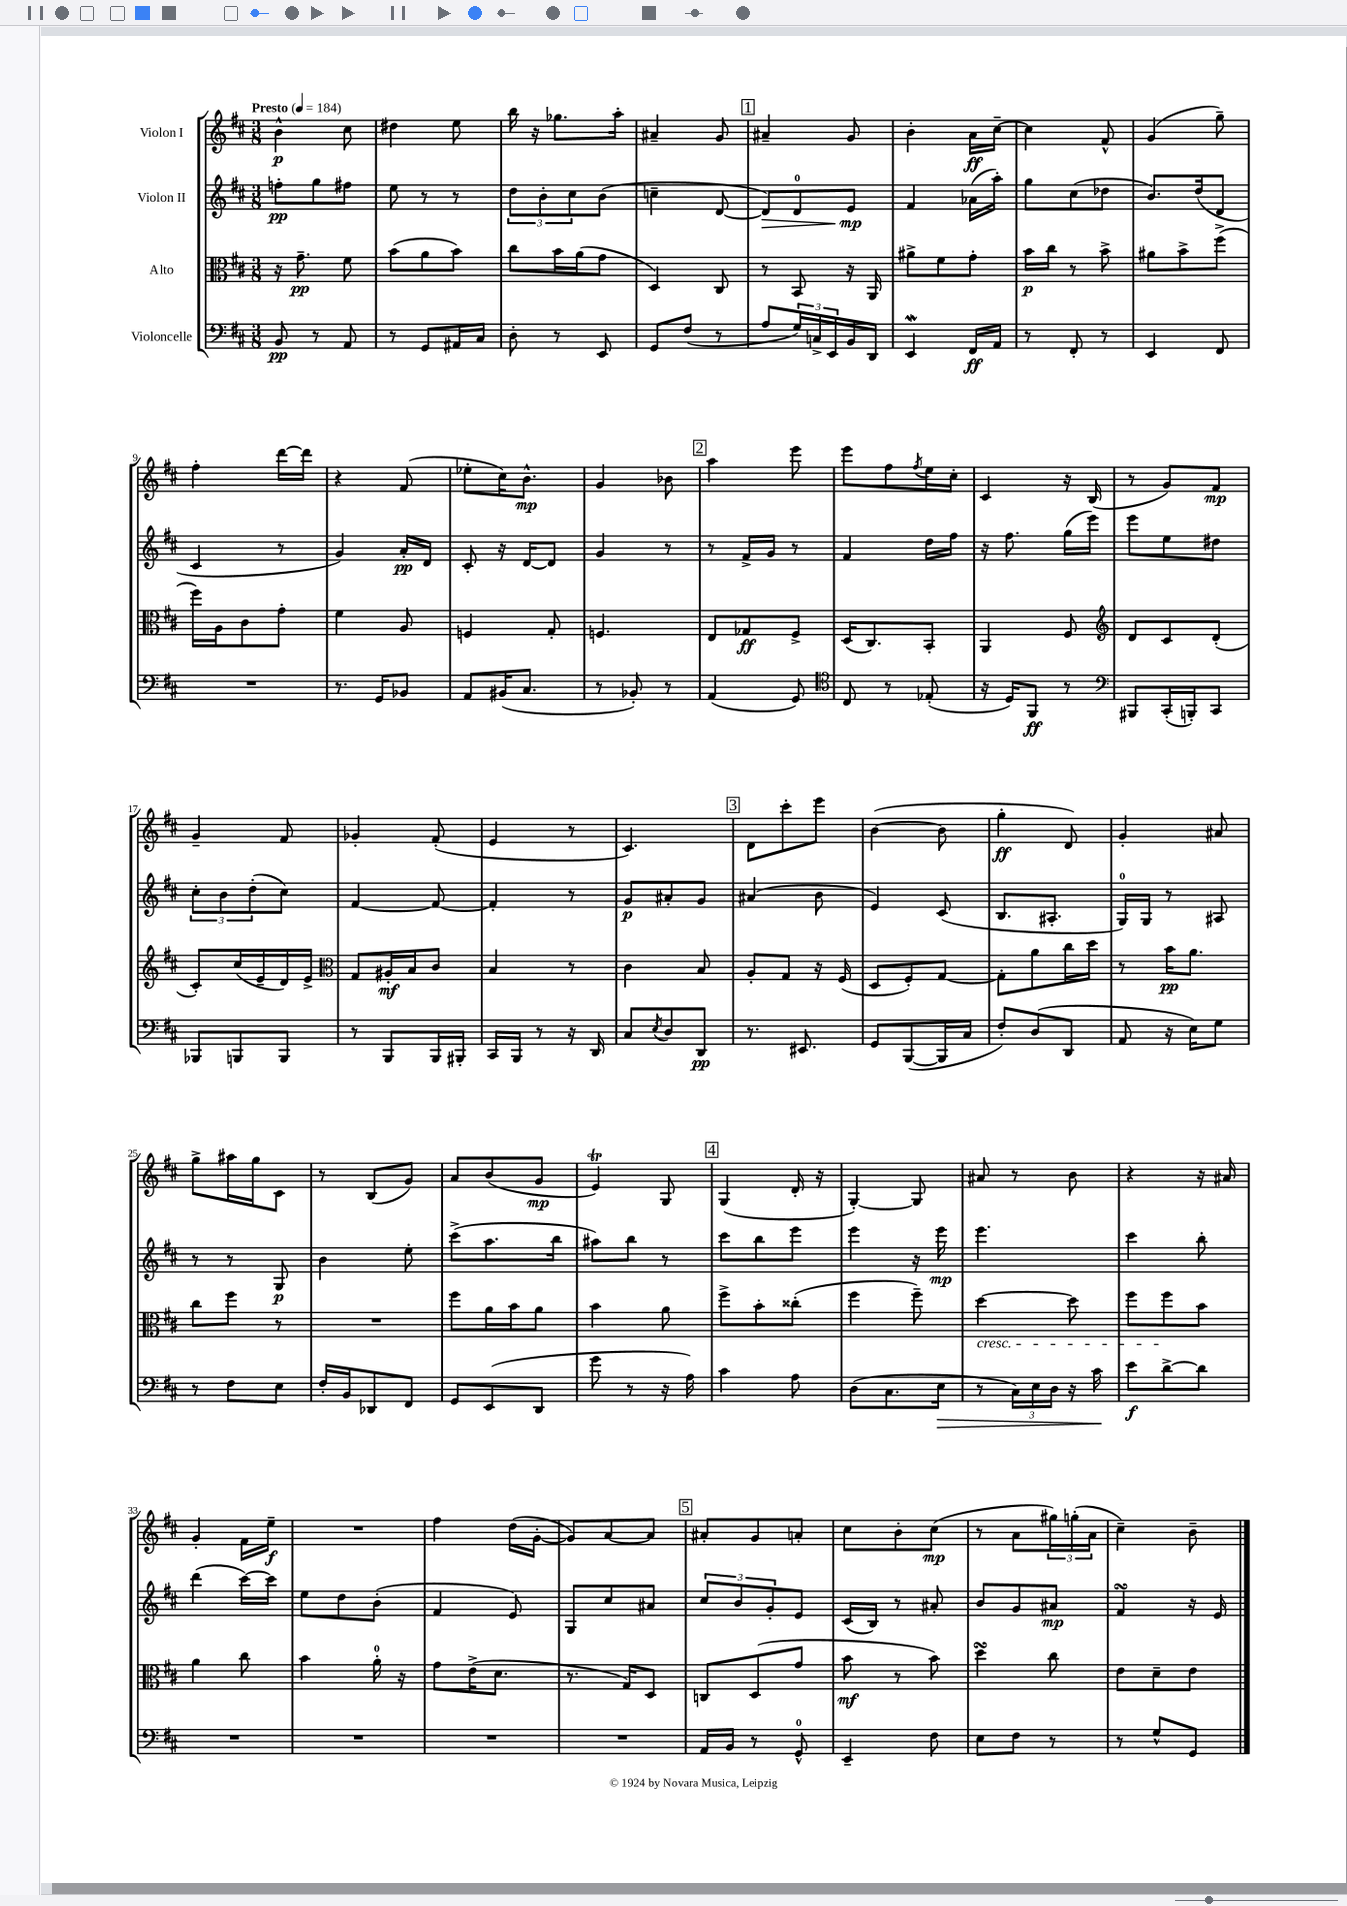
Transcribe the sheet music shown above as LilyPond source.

<<
\new StaffGroup <<
\new Staff = "s0" \with { instrumentName = "Violon I" } {
    \clef treble \key d \major \numericTimeSignature \time 3/8 \tempo "Presto" 4 = 184
    b'4-^\p cis''8 |
    dis''4 e''8 |
    b''16 r16 ges''8. a''16-. |
    ais'4-- g'8 |
    \mark \markup { \box "1" } ais'4-- g'8 |
    b'4-. a'16\ff cis''16~-- |
    cis''4 fis'8-^ |
    g'4( g''8--) |
    fis''4-. d'''16~ d'''16 |
    r4 fis'8( |
    ees''8-. cis''16) b'8.-^\mp |
    g'4 bes'8 |
    \mark \markup { \box "2" } a''4 e'''8 |
    e'''8 fis''8 \acciaccatura { fis''8 } e''16 cis''16-. |
    cis'4 r16 b16( |
    r8 g'8) fis'8\mp |
    g'4-- fis'8 |
    ges'4-. fis'8-.( |
    e'4 r8 |
    cis'4.) |
    \mark \markup { \box "3" } d'8 cis'''8-. e'''8 |
    b'4~( b'8 |
    g''4-.\ff d'8) |
    g'4-. ais'8 |
    g''8-> ais''16 g''16 cis'8 |
    r8 b8( g'8) |
    a'8 b'8( g'8\mp |
    e'4\trill) g8 |
    \mark \markup { \box "4" } g4( d'16-. r16 |
    g4~-.) g8 |
    ais'8 r8 b'8 |
    r4 r16 ais'16 |
    g'4-. fis'16 e''16--\f |
    R4. |
    fis''4 d''16( g'16~-. |
    g'8) a'8~ a'8 |
    \mark \markup { \box "5" } ais'8-. g'8 a'8-. |
    cis''8 b'8-. cis''8\mp( |
    r8 a'8 \tuplet 3/2 { gis''16) g''16-.( a'16 } |
    cis''4--) b'8-- \bar "|." |
}
\new Staff = "s1" \with { instrumentName = "Violon II" } {
    \clef treble \key d \major \numericTimeSignature \time 3/8
    f''8-.\pp g''8 fis''8 |
    e''8 r8 r8 |
    \tuplet 3/2 { d''8 b'8-. cis''8 } b'8( |
    c''4-- d'8~ |
    \mark \markup { \box "1" } d'8\>) d'8-0 e'8\mp\! |
    fis'4 aes'16( a''16-.) |
    g''8 cis''8( des''8 |
    b'8.) d''16( d'8 |
    cis'4 r8 |
    g'4) a'16-.\pp d'16 |
    cis'8-. r16 d'16~ d'8 |
    g'4 r8 |
    \mark \markup { \box "2" } r8 fis'16-> g'16 r8 |
    fis'4 d''16 fis''16 |
    r16 fis''8. g''16( e'''16) |
    e'''8 e''8 dis''8 |
    \tuplet 3/2 { cis''8-. b'8 d''8-.( } cis''8) |
    fis'4~ fis'8~ |
    fis'4-. r8 |
    g'8\p ais'8-. g'8 |
    \mark \markup { \box "3" } ais'4( b'8 |
    e'4) cis'8( |
    b8. ais8.-. |
    g16-0) g16 r8 ais8 |
    r8 r8 g8\p |
    b'4 e''8-. |
    cis'''8->( a''8. b''16 |
    ais''8) b''8 r8 |
    \mark \markup { \box "4" } cis'''8 b''8 e'''8 |
    e'''4 r16 e'''16\mp |
    e'''4. |
    cis'''4 b''8-. |
    d'''4( cis'''16~) cis'''16 |
    e''8 d''8 b'8-.( |
    fis'4 e'8) |
    g8 cis''8 ais'8 |
    \mark \markup { \box "5" } \tuplet 3/2 { cis''8 b'8 g'8-. } e'8 |
    cis'16( b16) r8 ais'8-. |
    b'8 g'8 ais'8\mp |
    fis'4\turn r16 e'16 \bar "|." |
}
\new Staff = "s2" \with { instrumentName = "Alto" } {
    \clef alto \key d \major \numericTimeSignature \time 3/8
    r16 g'8.--\pp fis'8 |
    b'8( a'8 b'8) |
    cis''8 b'16 a'16( g'8 |
    d4) cis8 |
    \mark \markup { \box "1" } r8 b,8 r16 a,16 |
    ais'8-> fis'8 g'8-. |
    b'16\p cis''16 r8 b'8-> |
    ais'8 b'8-> fis''8->( |
    fis''16) a16 cis'8 g'8-. |
    fis'4 a8 |
    f4 g8-. |
    f4. |
    \mark \markup { \box "2" } e8 ges8\ff fis8-> |
    d16( cis8.) b,8-. |
    a,4 fis8 |
    \clef treble d'8 cis'8 d'8-.( |
    cis'8-.) cis''16( e'16-- d'16) e'16-> |
    \clef alto g8 ais16-.\mf b16 cis'8 |
    b4 r8 |
    cis'4 b8 |
    \mark \markup { \box "3" } a8-. g8 r16 fis16( |
    d8 fis8-.) g8~ |
    g8-. a'8 cis''16 d''16 |
    r8 b'16\pp a'8. |
    cis''8 fis''8 r8 |
    R4. |
    fis''8 a'16 b'16 a'8 |
    b'4 a'8 |
    \mark \markup { \box "4" } fis''8-> b'8-. cisis''8-.( |
    fis''4 fis''8--) |
    d''4~\cresc d''8 |
    fis''8 fis''8\! b'8 |
    a'4 cis''8 |
    b'4 a'16-0-. r16 |
    g'8 e'16->( d'8. |
    r8. g16) d8 |
    \mark \markup { \box "5" } c8 d8( g'8 |
    b'8\mf r8 b'8) |
    d''4\turn cis''8 |
    e'8 d'8-- e'8 \bar "|." |
}
\new Staff = "s3" \with { instrumentName = "Violoncelle" } {
    \clef bass \key d \major \numericTimeSignature \time 3/8
    b,8\pp r8 a,8 |
    r8 g,8 ais,16 cis16 |
    d8-. r8 e,8 |
    g,8 fis8( r8 |
    \mark \markup { \box "1" } a8 \tuplet 3/2 { g16) c16-> e,16 } b,16 d,16 |
    e,4\mordent fis,16\ff a,16 |
    r8 fis,8-. r8 |
    e,4 fis,8 |
    R4. |
    r8. g,16 bes,8 |
    a,8 bis,16( cis8. |
    r8 bes,8-.) r8 |
    \mark \markup { \box "2" } a,4( g,8) |
    \clef tenor cis8 r8 ees8-.( |
    r16 d16) fis,8\ff r8 |
    \clef bass bis,,8 cis,16-.( b,,16-.) cis,8 |
    bes,,8 b,,8 b,,8 |
    r8 b,,8 b,,16 bis,,16-. |
    cis,16 b,,16 r8 r16 d,16 |
    cis8 \acciaccatura { e8 } d8 d,8\pp |
    \mark \markup { \box "3" } r8. eis,8. |
    g,8 b,,8~( b,,16 cis16 |
    fis8-.) d8( d,8 |
    a,8 r16 e16) g8 |
    r8 fis8 e8 |
    fis16-. b,16 des,8 fis,8 |
    g,8 e,8( d,8 |
    g'8 r8 r16 a16) |
    \mark \markup { \box "4" } cis'4 a8 |
    d8( cis8. e16\> |
    r8 \tuplet 3/2 { cis16) e16 d16 } r16 cis'16\! |
    e'8\f d'8~-> d'8 |
    R4. |
    R4. |
    R4. |
    R4. |
    \mark \markup { \box "5" } a,16 b,16 r8 g,8-0-^ |
    e,4-- fis8 |
    e8 fis8 r8 |
    r8 g8-^ g,8 \bar "|." |
}
>>
>>
